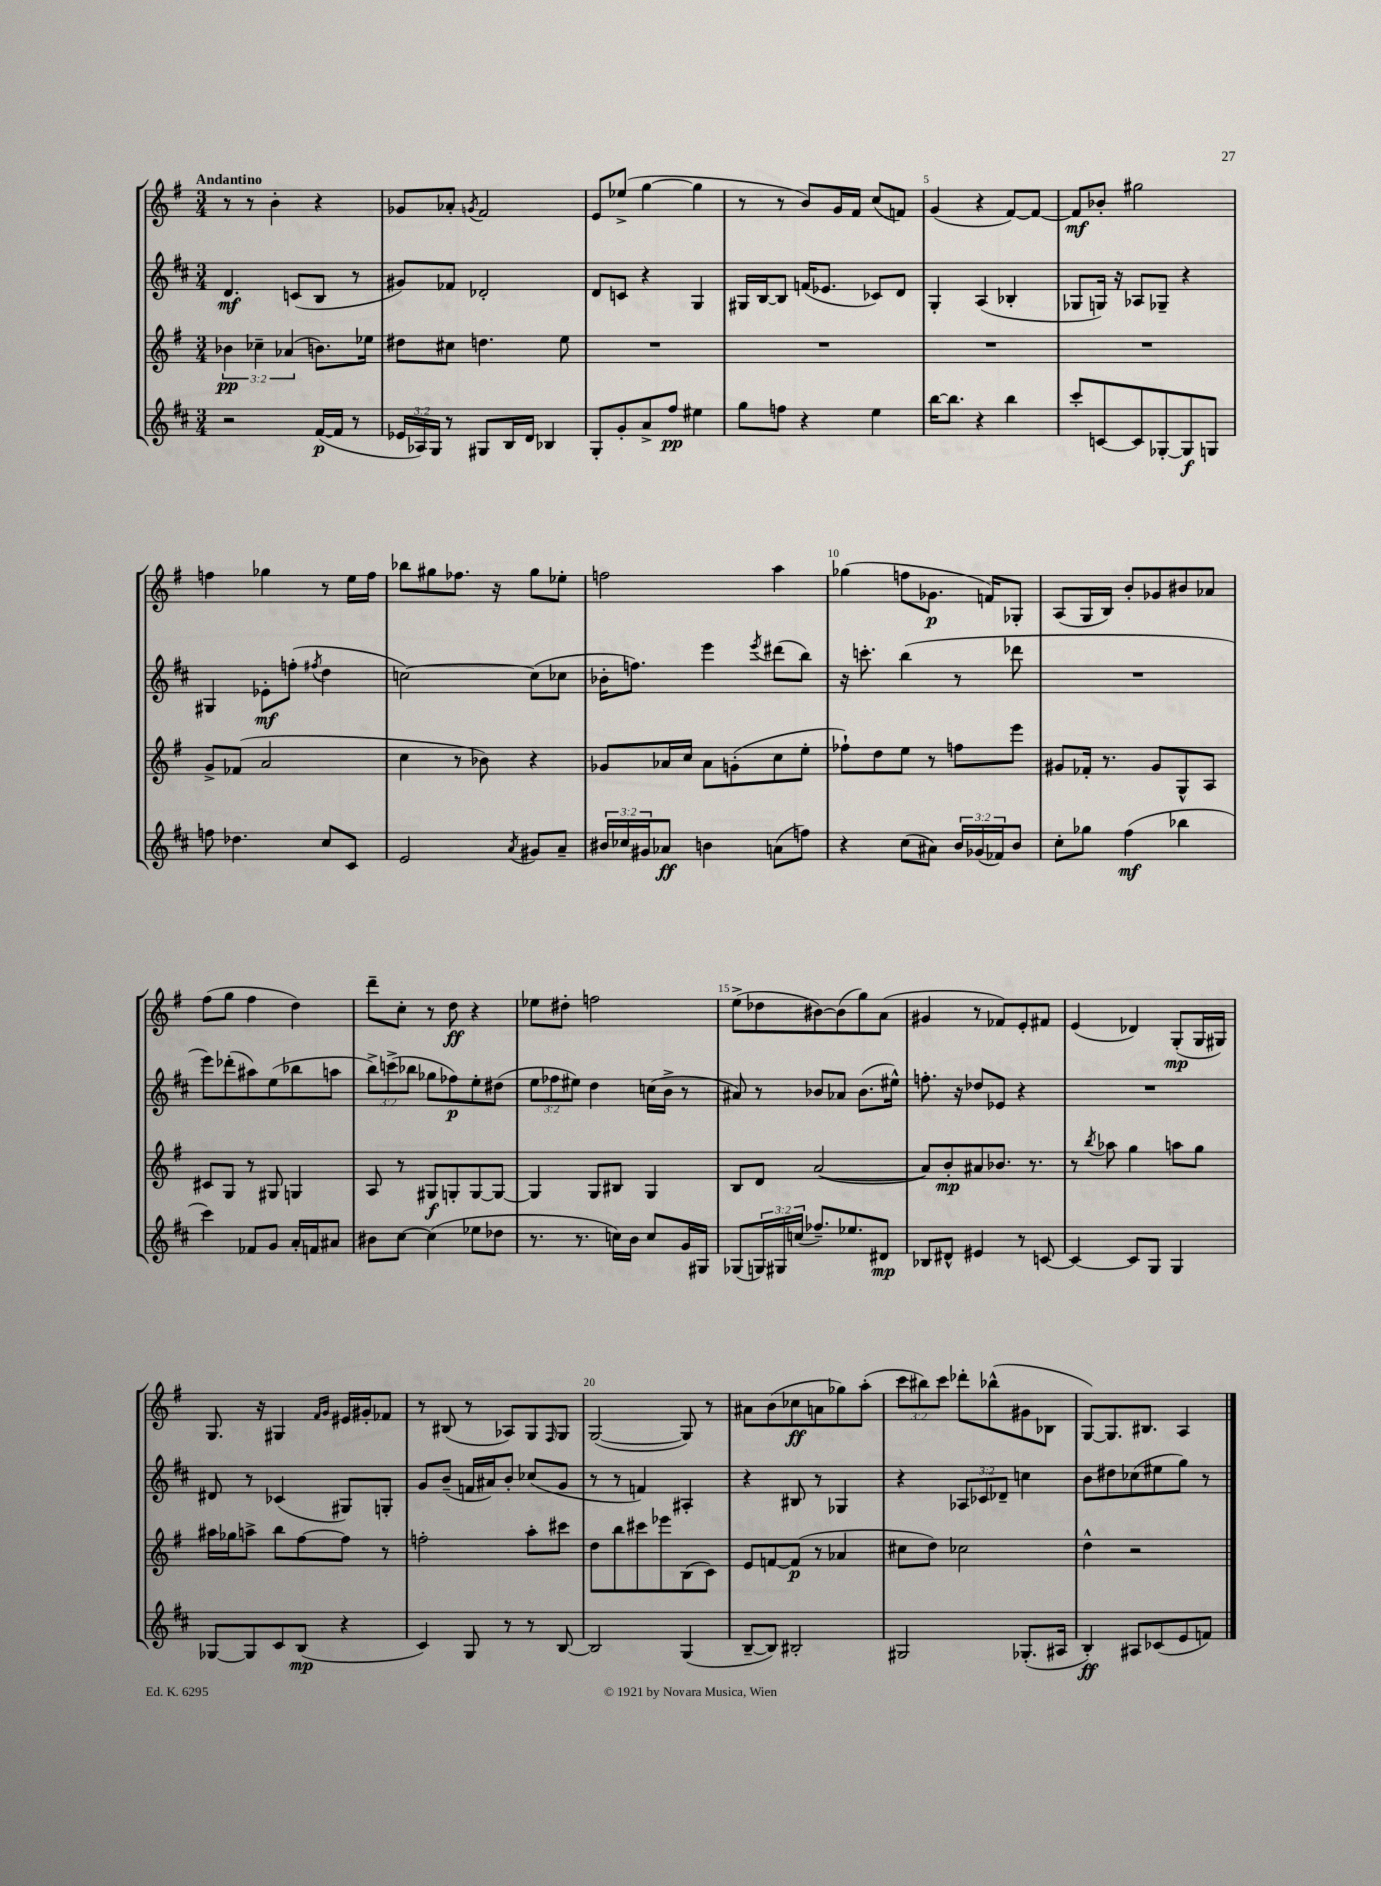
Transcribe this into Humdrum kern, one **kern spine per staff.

**kern	**kern	**kern	**kern
*staff4	*staff3	*staff2	*staff1
*clefG2	*clefG2	*clefG2	*clefG2
*k[f#c#]	*k[f#]	*k[f#c#]	*k[f#]
*M3/4	*M3/4	*M3/4	*M3/4
2r	6b-	4.d	8r
.	.	.	8r
.	6cc-~	.	.
.	.	.	4b'
.	(6a-	.	.
.	.	(8c	.
([16f#	8.b)	8B	4r
16f#]	.	.	.
8r	.	8r	.
.	16ee-	.	.
=	=	=	=
24e-	8dd#	8g#)	8g-
24A-)	.	.	.
24G	.	.	.
8r	8cc#	8f-	8a-'
.	.	.	8qg
8G#	4.dd	2d-'	2f#
16B	.	.	.
16d	.	.	.
4B-	.	.	.
.	8ee	.	.
=	=	=	=
8G'	2.r	8d	8e
8g'	.	8c	(8ee-^
8a^	.	4r	[4gg
8ff#	.	.	.
4ee#	.	4G	4gg]
=	=	=	=
8gg	2.r	16G#	8r
.	.	[16B	.
8ff	.	8B]	8r
4r	.	(16f	8b)
.	.	8.e-	.
.	.	.	16g
.	.	.	16f#
4ee	.	8c-)	(8cc
.	.	8d	8f)
=	=	=	=
[16bb	2.r	4G'	(4g
8.bb]	.	.	.
4r	.	(4A	4r
4bb	.	4B-'	[8f#)
.	.	.	8f#_
=	=	=	=
8ccc#'	2.r	8G-	8f#]
[8c	.	16G)	8b-'
.	.	16r	.
8c]	.	8A-	2gg#
[8G-'	.	8G-~	.
8G-]	.	4r	.
8G	.	.	.
=	=	=	=
8ff	8g^	4G#	4ff
4.dd-	(8f-	.	.
.	2a	8e-'	4gg-
.	.	(8ff'	.
.	.	8qff#	.
8cc#	.	4dd	8r
8c#	.	.	16ee
.	.	.	16ff
=	=	=	=
2e	4cc	[2cc)	8bb-
.	.	.	8gg#
.	8r	.	8.ff-
.	8b-)	.	.
.	.	.	16r
8qa	.	.	.
8g#	4r	(8cc]	8gg#
8a~	.	8cc-	8ee-'
=	=	=	=
24b#	8g-	16b-'	2ff
24cc-	.	.	.
.	.	8.ff)	.
24g#	.	.	.
8a-	16a-	.	.
.	16cc	.	.
4b	8a-	4eee	.
.	(8g'	.	.
.	.	8qeee	.
(8a	8cc	(8ddd#	4aa
8ff)	8ee'	8bb)	.
=	=	=	=
4r	8ff-`)	16r	(4gg-
.	.	8.ccc'	.
.	8dd	.	.
(8cc#	8ee	(4bb	8ff
8a#)	8r	.	8.g-
24b	8ff	8r	.
(24g-	.	.	.
.	.	.	16f)
24f-)	.	.	.
8b	8eee	8ddd-	8G-'
=	=	=	=
8cc#'	8g#	2.r	(8A
8gg-	16f-'	.	16G
.	8.r	.	16B)
(4ff#	.	.	8b'
.	8g#	.	8g-
4bb-	8G^^	.	8b#
.	8A	.	8a-
=	=	=	=
4ccc#)	8c#	8eee)	(8ff#
.	8G	(8ddd-'	8gg
8f-	8r	8aa#)	4ff#
8g	8G#	(8ee	.
16a'	4G	8bb-	4dd)
16f	.	.	.
8a#	.	8aa	.
=	=	=	=
8b#	8A	12bb^)	8ddd~
.	.	(12ccc^	.
[8cc#	8r	.	8cc'
.	.	12bb-	.
(4cc#]	8G#	8gg-	8r
.	8G'	8ff-)	8dd
8ee-	[8G	8ee'	4r
8dd-	8G_	(8dd#	.
=	=	=	=
8.r	4G]	12ee	8ee-
.	.	12ff-	.
.	.	.	8dd#'
.	.	12ee#)	.
8.r	.	.	.
.	8G	4dd	2ff
16cc)	8B#	.	.
16b	.	.	.
8cc	4G	(16cc	.
.	.	16b^	.
16g	.	8r	.
16G#	.	.	.
=	=	=	=
(8G-	8B	8a#)	(8ee^
24G)	8d	8r	8dd-
24G#	.	.	.
(24cc	.	.	.
8.ff-~)	([2a	8b-	[8b#)
.	.	8a-	(8b#]
8.ee-	.	.	.
.	.	(8.b-	8gg)
8d#	.	.	(8a
.	.	16ee#^^)	.
=	=	=	=
8B-	8a])	8.ff'	4g#
8d#^^	8b'	.	.
.	.	16r	.
4e#	8a#	8dd-	8r
.	8.b-	8e-	8f-)
8r	.	4r	8e'
.	8.r	.	.
[8c	.	.	8f#
=	=	=	=
4c_	8r	2.r	(4e
.	8qbb	.	.
.	8aa-	.	.
8c]	4gg	.	4d-)
8G	.	.	.
4G	8aa	.	(8G'
.	8gg	.	16G
.	.	.	16G#)
=	=	=	=
[8G-	16aa#	8d#	8.G
.	16gg-	.	.
8G-]	8aa^	8r	.
.	.	.	16r
8c#	8bb	(4c-	4G#
(8B	[8ff#	.	.
.	.	.	16qqf#
.	.	.	16qqg
4r	8ff#]	8G#)	16e#
.	.	.	16g#'
.	8r	8G'	8f-
=	=	=	=
4c#)	2ff'	8g	8r
.	.	(8b~	(8B#
8G	.	16f	8r
.	.	16a#)	.
8r	.	8b'	8A-)
8r	8aa'	(8cc-	8G
.	.	.	16qqF#
[8B	8ccc#	8g	8G
=	=	=	=
2B]	8dd	8r	([2G
.	8bb	8r	.
.	8ccc#	4f)	.
.	8eee-	.	.
(4G	(8B	4A#'	8G])
.	8c)	.	8r
=	=	=	=
[8B~	8e	4r	8a#
8B])	[8f	.	(8b
2B#'	(8f]	8B#	8cc-
.	8r	8r	8a
.	4a-	4G-	8gg-)
.	.	.	(8aa'
=	=	=	=
2G#	8cc#	4r	12ccc
.	.	.	12bb#)
.	8dd)	.	.
.	.	.	12ccc
.	2cc-	12A-	8ddd-'
.	.	12c-	.
.	.	.	(8bb-^^
.	.	12d-~	.
(8.G-'	.	4cc	8g#
.	.	.	8B-
16A#	.	.	.
=	=	=	=
4B')	4dd^^	8b	[8G)
.	.	8dd#	8.G]
8A#	2r	(8cc-	.
.	.	.	8.B#
(8c-	.	8ee#	.
8e	.	8gg)	4A
8f)	.	8r	.
==	==	==	==
*-	*-	*-	*-
